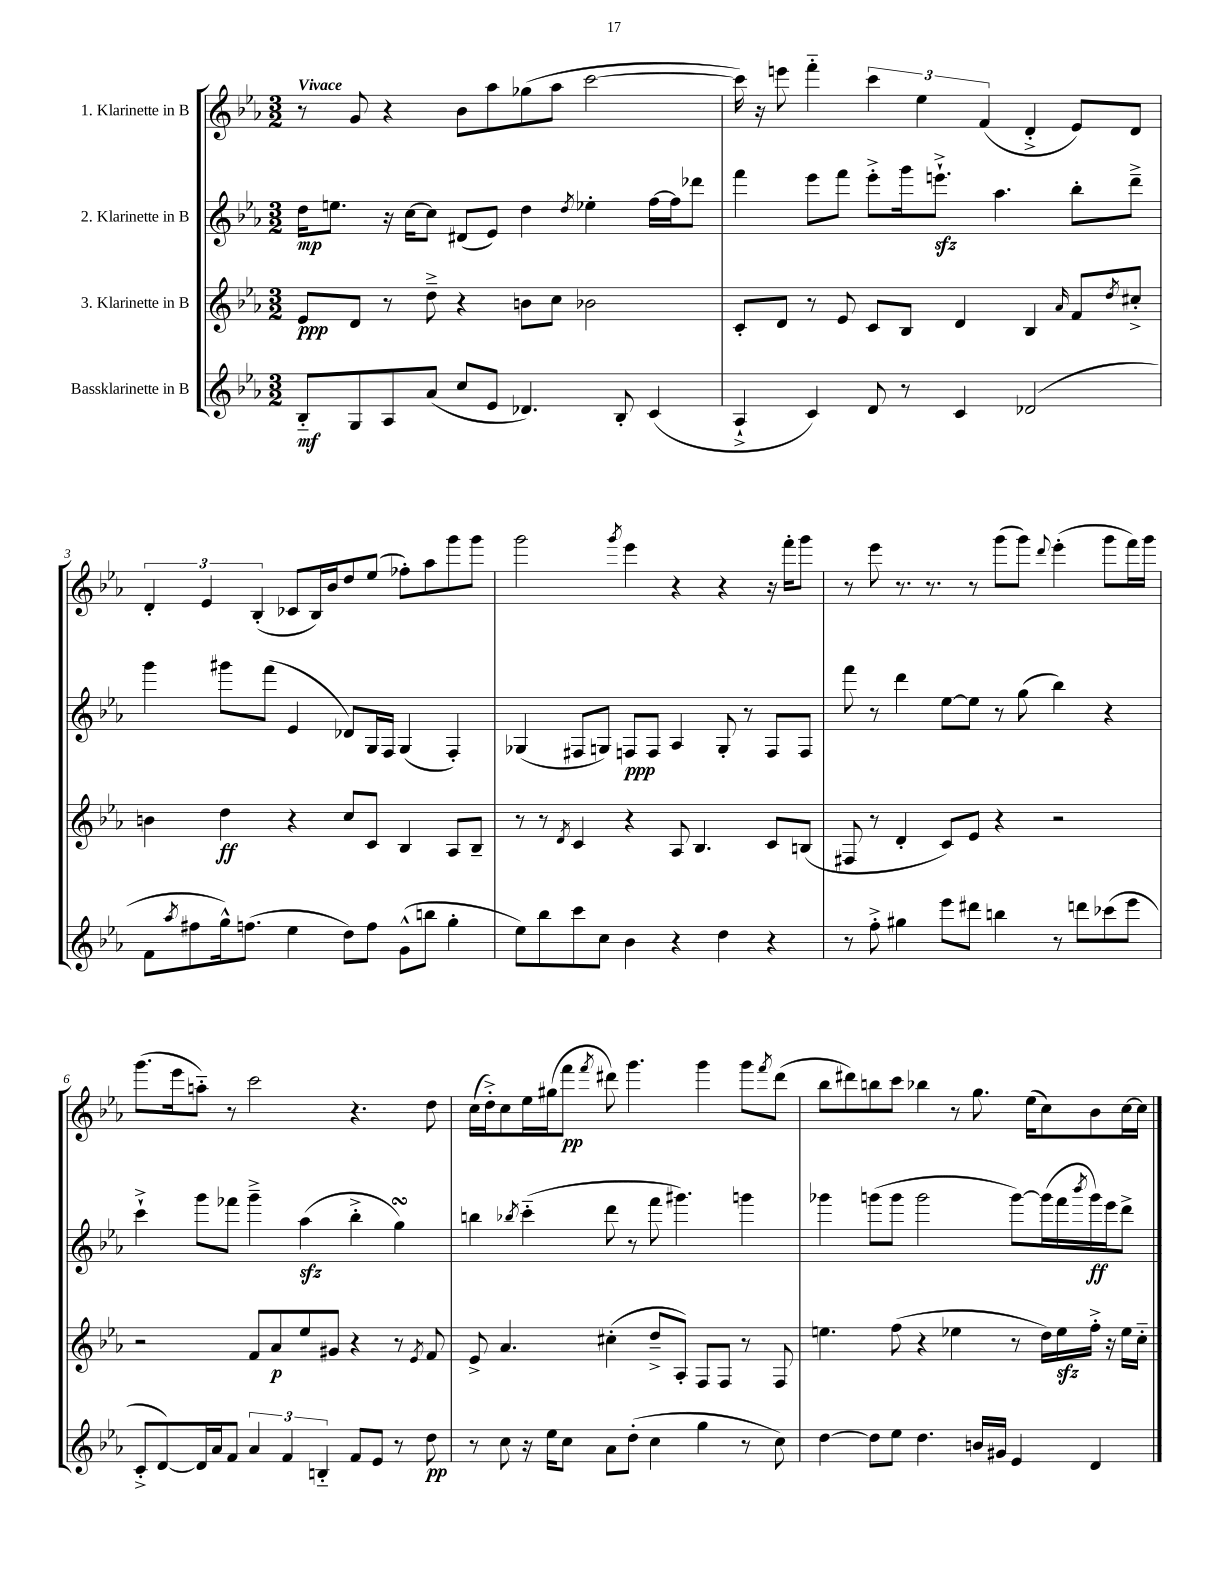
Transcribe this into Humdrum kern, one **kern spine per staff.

**kern	**kern	**kern	**kern
*staff4	*staff3	*staff2	*staff1
*clefG2	*clefG2	*clefG2	*clefG2
*k[b-e-a-]	*k[b-e-a-]	*k[b-e-a-]	*k[b-e-a-]
*M3/2	*M3/2	*M3/2	*M3/2
8B-'~/L	8e-/L	16dd\LK	8r
.	.	8.ee\J	.
8G/	8d/J	.	8g/
8A-/	8r	16r	4r
.	.	[16cc\LK	.
(8a-/J	8dd~^\	8cc\]J	.
8cc/L	4r	(8d#/L	8b-\L
8e-/J	.	8e-/J)	8aa-\
4.d-/)	8b\L	4dd\	(8gg-\
.	8cc\J	.	8aa-\J
.	.	8qdd/	.
.	2b-\	4ee-'\	[2ccc\
8B-'/	.	.	.
(4c/	.	[16ff\LL	.
.	.	16ff\]J	.
.	.	8ddd-\J	.
=	=	=	=
4A-`^/	8c'/L	4fff\	16ccc\])
.	.	.	16r
.	8d/J	.	8eee\
4c/)	8r	8eee-\L	4fff'~\
.	8e-/	8fff\J	.
8d/	8c/L	8eee-'^\L	6ccc\
8r	8B-/J	16ggg\k	.
.	.	.	6ee-\
.	.	8.eee`^\J	.
4c/	4d/	.	.
.	.	.	(6f/
.	.	4.aa-\	.
(2d-/	4B-/	.	4d'^/
.	16qqa-/	.	.
.	8f/L	8bb-'\L	8e-/L)
.	8qdd/	.	.
.	8cc#'^/J	8ddd~^\J	8d/J
=	=	=	=
8f\L	4b\	4ggg\	6d'/
8qaa-/	.	.	.
8ff#\	.	.	.
.	.	.	6e-/
16gg^^\k)	4dd\	8ggg#\L	.
(8.ff\J	.	.	.
.	.	.	(6B-'/
.	.	(8fff\J	.
4ee-\	4r	4e-/	8c-/L
.	.	.	16B-/L)
.	.	.	16b-/J
8dd\L)	8cc/L	8d-/L)	8dd/
8ff\J	8c/J	16G/L	(8ee-/J
.	.	16F/JJ	.
(8g^^\L	4B-/	(4G/	8ff-'\L)
8bb\J	.	.	8aa-\
4gg'\	8A-/L	4F'/)	8ggg\
.	8B-~/J	.	8ggg\J
=	=	=	=
8ee-\L)	8r	(4G-/	2ggg\
8bb-\	8r	.	.
.	8qd/	.	.
8ccc\	4c/	8F#/L	.
8cc\J	.	8G/J)	.
.	.	.	8qggg/
4b-\	4r	8F/L	4eee-\
.	.	8F/J	.
4r	8A-/	4A-/	4r
.	4.B-/	.	.
4dd\	.	8G'/	4r
.	.	8r	.
4r	8c/L	8F/L	16r
.	.	.	16fff'\LK
.	(8B/J	8F/J	8ggg\J
=	=	=	=
8r	8F#/	8fff\	8r
8ff'^\	8r	8r	8eee-\
4gg#\	4d'/	4ddd\	8.r
.	.	.	8.r
8eee-\L	8c/L)	[8ee-\L	.
8ddd#\J	8e-/J	8ee-\]J	8r
4bb\	4r	8r	(8ggg\L
.	.	(8gg\	8ggg\J)
.	.	.	8qqddd/
8r	2r	4bb-\)	(4eee-'\
8ddd\L	.	.	.
(8ccc-\	.	4r	8ggg\L
8eee-\J	.	.	16fff\L)
.	.	.	16ggg\JJ
=	=	=	=
8c'^/L	2r	4ccc`^\	(8.ggg\L
[8d/)	.	.	.
.	.	.	16eee-\k
16d/]L	.	8ggg\L	8aa'~\J)
16a-/J	.	.	.
8f/J	.	8fff-\J	8r
6a-/	8f/L	4ggg~^\	2ccc\
.	8a-/	.	.
6f/	.	.	.
.	8ee-/	(4aa-\	.
6B'~/	.	.	.
.	8g#/J	.	.
8f/L	4r	4bb-'^\	4.r
8e-/J	.	.	.
8r	8r	4gg\)	.
.	8qe-/	.	.
8dd\	8f/	.	8dd\
=	=	=	=
8r	8e-^/	4bb\	(16cc\LL
.	.	.	16dd'^\J)
8cc\	4.a-/	.	8cc\
.	.	8qbb-/	.
16r	.	(4ccc'~\	16ee-\L
16ee-\LK	.	.	(16gg#\J
8cc\J	.	.	8fff\J
.	.	.	8qfff/
8a-\L	(4cc#'\	8ddd\	8ddd#\)
(8dd'\J	.	8r	4.ggg\
4cc\	8dd~^/L	8fff\	.
.	8A-'/J)	4.ggg#\)	.
4gg\	8F/L	.	4ggg\
.	8F/J	.	.
8r	8r	4ggg\	8ggg\L
.	.	.	8qfff/
8cc\)	8F/	.	(8ddd#\J
=	=	=	=
[4dd\	4.ee\	4ggg-\	8bb-\L
.	.	.	8ddd#\)
8dd\]L	.	(8ggg\L	8bb\
8ee-\J	(8ff\	8ggg\J	8ccc\J
4.dd\	4r	2ggg\	4bb-\
.	4ee-\	.	8r
16b/LL	.	.	8.gg\
16g#/JJ	.	.	.
4e-/	8r	[8ggg\L)	.
.	.	.	(16ee-\LK
.	16dd\LL)	(16ggg\]L	8cc\)
.	16ee-\	16fff\	.
.	.	8qbbb-/	.
4d/	16ff'^\JJ	16ggg\)	8b-\
.	16r	16eee-\J	.
.	16ee-\LL	8ddd^\J	[16cc\L
.	16cc'~\JJ	.	16cc\]JJ
==	==	==	==
*-	*-	*-	*-
